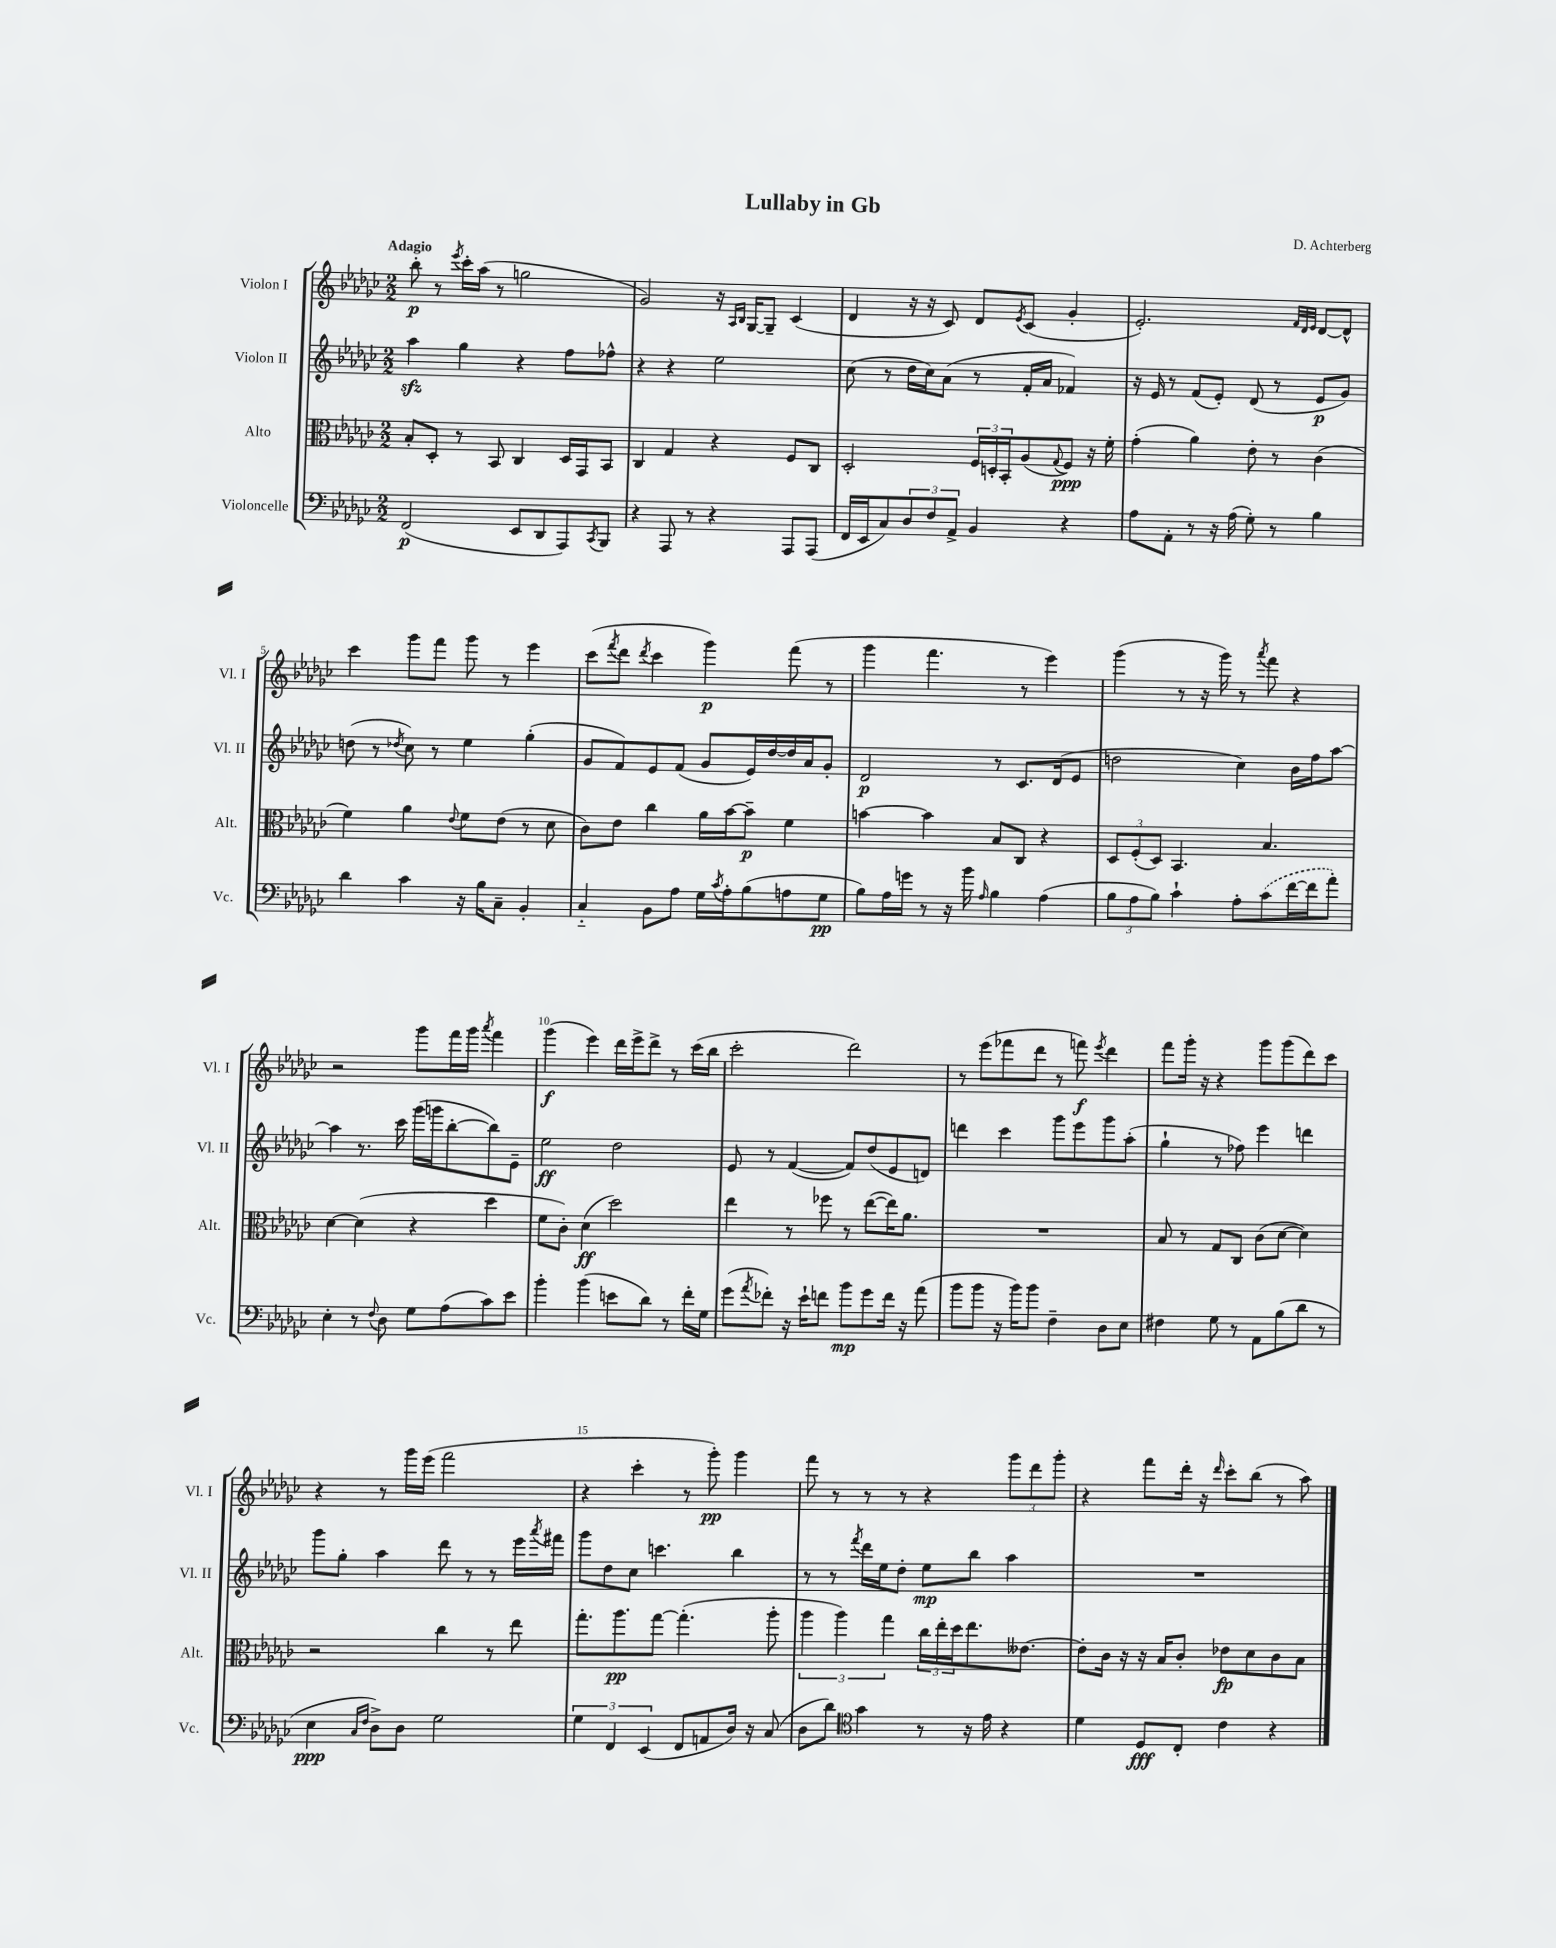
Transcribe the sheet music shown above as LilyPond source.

\header { title = "Lullaby in Gb" composer = "D. Achterberg" }
<<
\new StaffGroup <<
\new Staff = "s0" \with { instrumentName = "Violon I" shortInstrumentName = "Vl. I" } {
    \clef treble \key ges \major \numericTimeSignature \time 2/2 \tempo "Adagio"
    bes''8-.\p r8 \acciaccatura { ees'''8 } ces'''16-. aes''16( r8 g''2 |
    ges'2) r16 \grace { aes16 bes16 } ges16~ ges8-- ces'4( |
    des'4 r16 r16 ces'8) des'8 \acciaccatura { ees'8 } ces'8( ges'4-. |
    ees'2.-.) \grace { f'32 des'32 ees'32 } des'8~ des'8-^ |
    ces'''4 ges'''8 f'''8 ges'''8 r8 ees'''4 |
    ces'''8( \acciaccatura { f'''8 } des'''8 \acciaccatura { des'''8 } ces'''4 ges'''4\p) f'''8( r8 |
    ges'''4 f'''4. r8 ees'''4) |
    ges'''4( r8 r16 ges'''16) r8 \acciaccatura { aes'''8 } f'''8 r4 |
    r2 ges'''8 f'''16 ges'''16 \acciaccatura { aes'''8 } f'''4 |
    ges'''4\f( ees'''4) des'''16 ees'''16-> des'''8-> r8 ces'''16( bes''16 |
    ces'''2-. des'''2) |
    r8 ees'''8( fes'''8 des'''8 r8 f'''8\f) \acciaccatura { ees'''8 } des'''4 |
    f'''8 ges'''16-. r16 r4 ges'''8 ges'''8( des'''8) ces'''8 |
    r4 r8 ges'''16 ees'''16( f'''2 |
    r4 ces'''4-. r8 ges'''8-.\pp) ges'''4 |
    f'''8 r8 r8 r8 r4 \tuplet 3/2 { ges'''8 des'''8 ges'''8-. } |
    r4 f'''8 des'''16-. r16 \grace { des'''16 } ces'''8-. bes''8( r8 aes''8) \bar "|." |
}
\new Staff = "s1" \with { instrumentName = "Violon II" shortInstrumentName = "Vl. II" } {
    \clef treble \key ges \major \numericTimeSignature \time 2/2
    aes''4\sfz ges''4 r4 f''8 fes''8-^ |
    r4 r4 ees''2 |
    ces''8( r8 des''16 ces''16) aes'8( r8 f'16-. aes'16 fes'4) |
    r16 ees'16 r8 f'8( ees'8-.) des'8( r8 ees'8\p ges'8) |
    d''8( r8 \acciaccatura { des''8 } ces''8) r8 ees''4 ges''4-.( |
    ges'8 f'8) ees'8 f'8( ges'8 ees'16) des''16~ des''16 aes'16 ges'8-. |
    des'2\p r8 ces'8. des'16( ees'8 |
    d''2 ces''4) bes'16 f''16 aes''8~ |
    aes''4 r8. ces'''16 ges'''16( g'''16 bes''8~-. bes''8) ees'8-- |
    ees''2\ff des''2 |
    ees'8 r8 f'4~( f'8) des''8( ees'8 d'8) |
    d'''4 ces'''4 ges'''8 ees'''8 ges'''8 aes''8-.( |
    ges''4-! r8 fes''8) ees'''4 d'''4 |
    ges'''8 ges''8-. aes''4 des'''8 r8 r8 ees'''16 \acciaccatura { aes'''8 } fis'''16 |
    ges'''8 des''8 ces''8 c'''4. bes''4 |
    r8 r8 \acciaccatura { f'''8 } des'''16 ees''16 des''8-. ees''8\mp bes''8 aes''4 |
    R1 \bar "|." |
}
\new Staff = "s2" \with { instrumentName = "Alto" shortInstrumentName = "Alt." } {
    \clef alto \key ges \major \numericTimeSignature \time 2/2
    bes8-. des8-. r8 bes,8 ces4 des16 ges,16 bes,8 |
    ces4 ges4 r4 f8 ces8 |
    des2-. \tuplet 3/2 { f16 d16-. bes,16-. } aes8( \appoggiatura { ges8 } f8\ppp) r16 f'16-. |
    ges'4-.( aes'4) ees'8-. r8 ces'4( |
    f'4) aes'4 \appoggiatura { ees'8 } f'8 ees'8( r8 des'8 |
    ces'8) ees'8 ces''4 aes'16 bes'16~ bes'8--\p f'4 |
    b'4~ b'4 bes8 ces8 r4 |
    \tuplet 3/2 { des8 f8-.( des8) } bes,4. bes4. |
    des'4~ des'4( r4 des''4 |
    f'8 ces'8-.) des'4\ff( des''2) |
    ees''4 r8 fes''8 r8 ees''8~( ees''16) aes'8. |
    R1 |
    bes8 r8 ges8 ces8 ces'8( des'8~ des'4) |
    r2 ces''4 r8 ees''8 |
    ges''8.-. aes''8.\pp ges''8~ ges''4.-.( aes''8-. |
    \tuplet 3/2 { aes''4 aes''4) ges''4 } \tuplet 3/2 { ces''16 ees''16-. des''16 } ees''8. eeses'8.~ |
    eeses'8-. ces'16 r16 r16 bes16 ces'8-. ees'8\fp des'8 ces'8 bes8 \bar "|." |
}
\new Staff = "s3" \with { instrumentName = "Violoncelle" shortInstrumentName = "Vc." } {
    \clef bass \key ges \major \numericTimeSignature \time 2/2
    f,2\p( ees,8 des,8 aes,,8) \acciaccatura { ces,8 } bes,,8 |
    r4 aes,,8 r8 r4 aes,,8 aes,,8( |
    f,16 ees,16 ces8) \tuplet 3/2 { des8 f8 aes,8-> } bes,4 r4 |
    aes8 aes,8-. r8 r16 aes16( ges8-.) r8 bes4 |
    des'4 ces'4 r16 bes16 ces8-- bes,4-. |
    ces4-_ bes,8 aes8 ges16 \acciaccatura { ces'8 } aes16-. bes8( a8 ges8\pp |
    bes8) aes16 g'16 r8 r16 bes'16 \grace { aes16 } bes4 aes4( |
    \tuplet 3/2 { bes8 aes8 bes8) } ces'4-! aes8-. \once \slurDashed ces'8( f'16~ f'16 aes'8-.) |
    ees4-. r8 \appoggiatura { f8 } des8 ges8 aes8( ces'8) ees'8 |
    bes'4-. bes'4( e'8 des'8) r8 f'16-. ges16 |
    ges'8( \acciaccatura { aes'8 } fes'8-.) r16 ees'16-! f'8 bes'8\mp ges'8 f'16 r16 aes'8( |
    bes'8 bes'8 r16 bes'16) bes'8 f4-- des8 ees8 |
    fis4 ges8 r8 aes,8 bes8( des'8 r8 |
    ees4\ppp \grace { ces16 f16 } des8->) des8 ges2 |
    \tuplet 3/2 { ges4 f,4 ees,4( } f,8 a,8 des16) r16 ces8( |
    des8 des'8) \clef tenor ges'4 r8 r16 ees'16 r4 |
    des'4 des8\fff ces8-. ces'4 r4 \bar "|." |
}
>>
>>
\layout { \context { \Score \override BarNumber.break-visibility = ##(#f #t #t) barNumberVisibility = #(every-nth-bar-number-visible 5) } }
